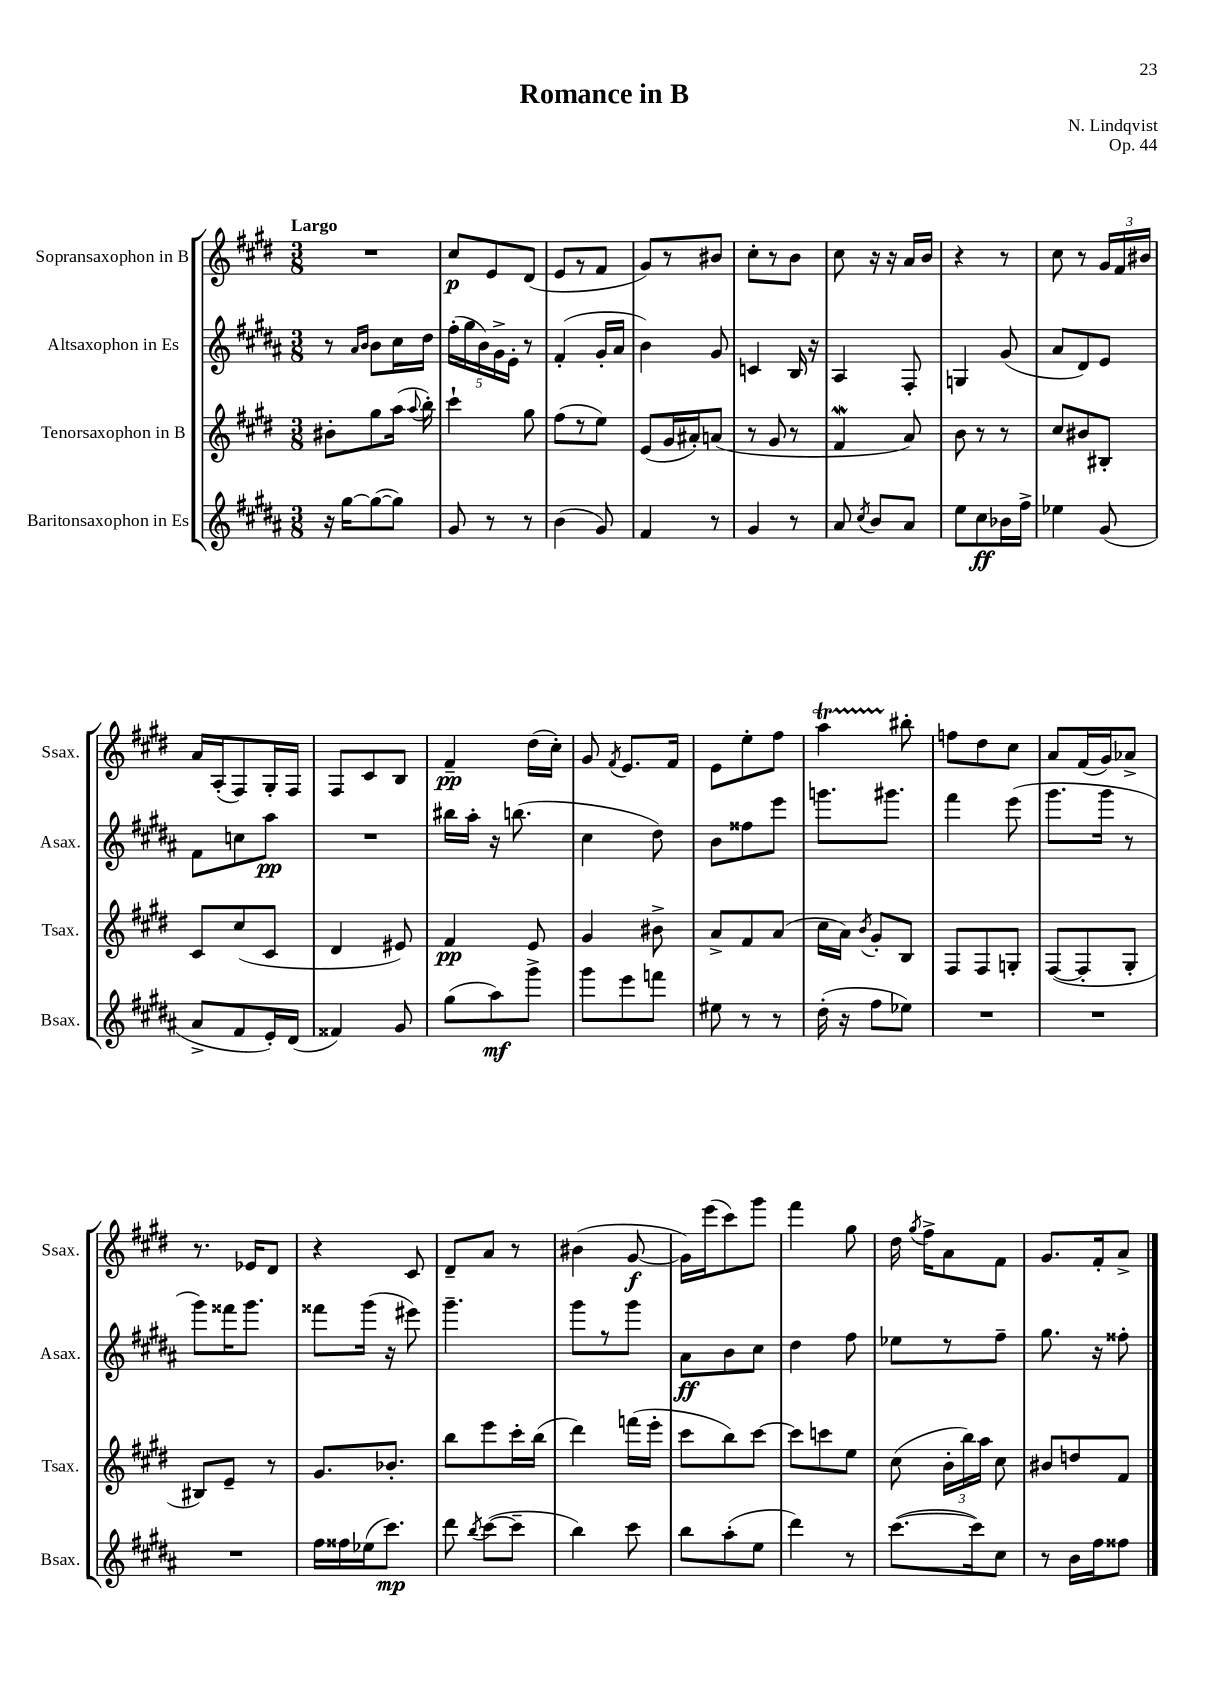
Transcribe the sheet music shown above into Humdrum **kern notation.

**kern	**kern	**kern	**kern
*staff4	*staff3	*staff2	*staff1
*clefG2	*clefG2	*clefG2	*clefG2
*k[f#c#g#d#a#]	*k[f#c#g#d#]	*k[f#c#g#d#a#]	*k[f#c#g#d#]
*M3/8	*M3/8	*M3/8	*M3/8
16r	8b#'\L	8r	4.r
[16gg#\LK	.	.	.
.	.	16qqa#/LL	.
.	.	16qqb/JJ	.
(8gg#\_	8gg#\	8b\L	.
8gg#\]J)	(16aa\Jk	16cc#\L	.
.	8qqaa/	.	.
.	16bb'\)	16dd#\JJ	.
=	=	=	=
8g#/	4ccc#`\	(20ff#'\LL	8cc#/L
.	.	20gg#\	.
.	.	20b\)	.
8r	.	.	8e/
.	.	20g#^\	.
.	.	20e'\JJ	.
8r	8gg#\	8r	(8d#/J
=	=	=	=
(4b\	(8ff#\L	(4f#'/	8e/L
.	8r	.	8r
8g#/)	8ee\J)	16g#'/LL	8f#/J
.	.	16a#/JJ	.
=	=	=	=
4f#/	(8e/L	4b\)	8g#/L)
.	16g#/L	.	8r
.	16a#'/J)	.	.
8r	(8a/J	8g#/	8b#/J
=	=	=	=
4g#/	8r	4c/	8cc#'\L
.	8g#/	.	8r
8r	8r	16B/	8b\J
.	.	16r	.
=	=	=	=
8a#/	4f#/	4A#/	8cc#\
8qcc#/	.	.	.
8b/L	.	.	16r
.	.	.	16r
8a#/J	8a/)	8F#'/	16a/LL
.	.	.	16b/JJ
=	=	=	=
8ee\L	8b\	4G/	4r
8cc#\	8r	.	.
16b-\L	8r	(8g#/	8r
16ff#^\JJ	.	.	.
=	=	=	=
4ee-\	8cc#/L	8a#/L	8cc#\
.	8b#/	8d#/)	8r
(8g#/	8B#'/J	8e/J	24g#/LL
.	.	.	24f#/
.	.	.	24b#/JJ
=	=	=	=
8a#^/L	8c#/L	8f#\L	16a/LL
.	.	.	(16A'/J
8f#/	(8cc#/	8cc\	8F#/)
16e'/L)	8c#/J	8aa#\J	16G#'/L
(16d#/JJ	.	.	16F#/JJ
=	=	=	=
4f##/)	4d#/	4.r	8F#/L
.	.	.	8c#/
8g#/	8e#/)	.	8B/J
=	=	=	=
(8gg#\L	4f#/	16bb#\LL	4f#~/
.	.	16aa#'\JJ	.
8aa#\)	.	16r	.
.	.	(8.bb\	.
8ggg#^\J	8e/	.	(16dd#\LL
.	.	.	16cc#'\JJ)
=	=	=	=
8ggg#\L	4g#/	4cc#\	8g#/
.	.	.	8qf#/
8eee\	.	.	8.e/L
8fff\J	8b#^\	8dd#\)	.
.	.	.	16f#/Jk
=	=	=	=
8ee#\	8a^/L	8b\L	8e\L
8r	8f#/	8ff##\	8ee'\
8r	(8a/J	8eee\J	8ff#\J
=	=	=	=
(16dd#'\	16cc#\LL	8.ggg\L	4aa\
16r	16a\JJ)	.	.
.	8qb/	.	.
8ff#\L	8g#'/L	.	.
.	.	8.ggg#\J	.
8ee-\J)	8B/J	.	8bb#'\
=	=	=	=
4.r	8F#/L	4fff#\	8ff\L
.	8F#/	.	8dd#\
.	8G'/J	(8eee\	8cc#\J
=	=	=	=
4.r	([8F#/L	8.ggg#\L	8a/L
.	8F#'/]	.	(16f#/L
.	.	16ggg#\Jk	16g#/J)
.	8G#'/J	8r	8a-^/J
=	=	=	=
4.r	8B#/L)	8ggg#\L)	8.r
.	8e~/J	16fff##\K	.
.	.	8.ggg#\J	16e-/LK
.	8r	.	8d#/J
=	=	=	=
16ff#\LL	8.g#/L	8fff##\L	4r
16ff##\	.	.	.
(16ee-\J	.	(16ggg#\Jk	.
8.ccc#\J)	8.b-'/J	16r	.
.	.	8eee#\)	8c#/
=	=	=	=
8ddd#\	8bb\L	4.ggg#~\	8d#~/L
8qbb/	.	.	.
([8ccc#\L	8eee\	.	8a/J
8ccc#~\]J	16ccc#'\L	.	8r
.	(16bb\JJ	.	.
=	=	=	=
4bb\)	4ddd#\)	8ggg#\L	(4b#\
.	.	8r	.
8ccc#\	(16fff\LL	8ggg#\J	[8g#/
.	16eee'\JJ	.	.
=	=	=	=
8bb\L	8ccc#\L	8a#\L	16g#\]LL)
.	.	.	(16eee\J
(8aa#'\	8bb\)	8b\	8ccc#\)
8ee\J	[8ccc#\J	8cc#\J	8ggg#\J
=	=	=	=
4ddd#\)	8ccc#\]L	4dd#\	4fff#\
.	8ccc\	.	.
8r	8ee\J	8ff#\	8gg#\
=	=	=	=
([8.ccc#\L	(8cc#\	8ee-\L	16dd#\
.	.	.	8qgg#/
.	.	.	16ff#^\LK
.	24b'\LL	8r	8a\
.	24bb\)	.	.
16ccc#\]k)	.	.	.
.	24aa\JJ	.	.
8cc#\J	8cc#\	8ff#~\J	8f#\J
=	=	=	=
8r	8b#/L	8.gg#\	8.g#/L
16b\LL	8dd/	.	.
16ff#\J	.	16r	16f#'/k
8ff##\J	8f#/J	8ff##'\	8a^/J
==	==	==	==
*-	*-	*-	*-
